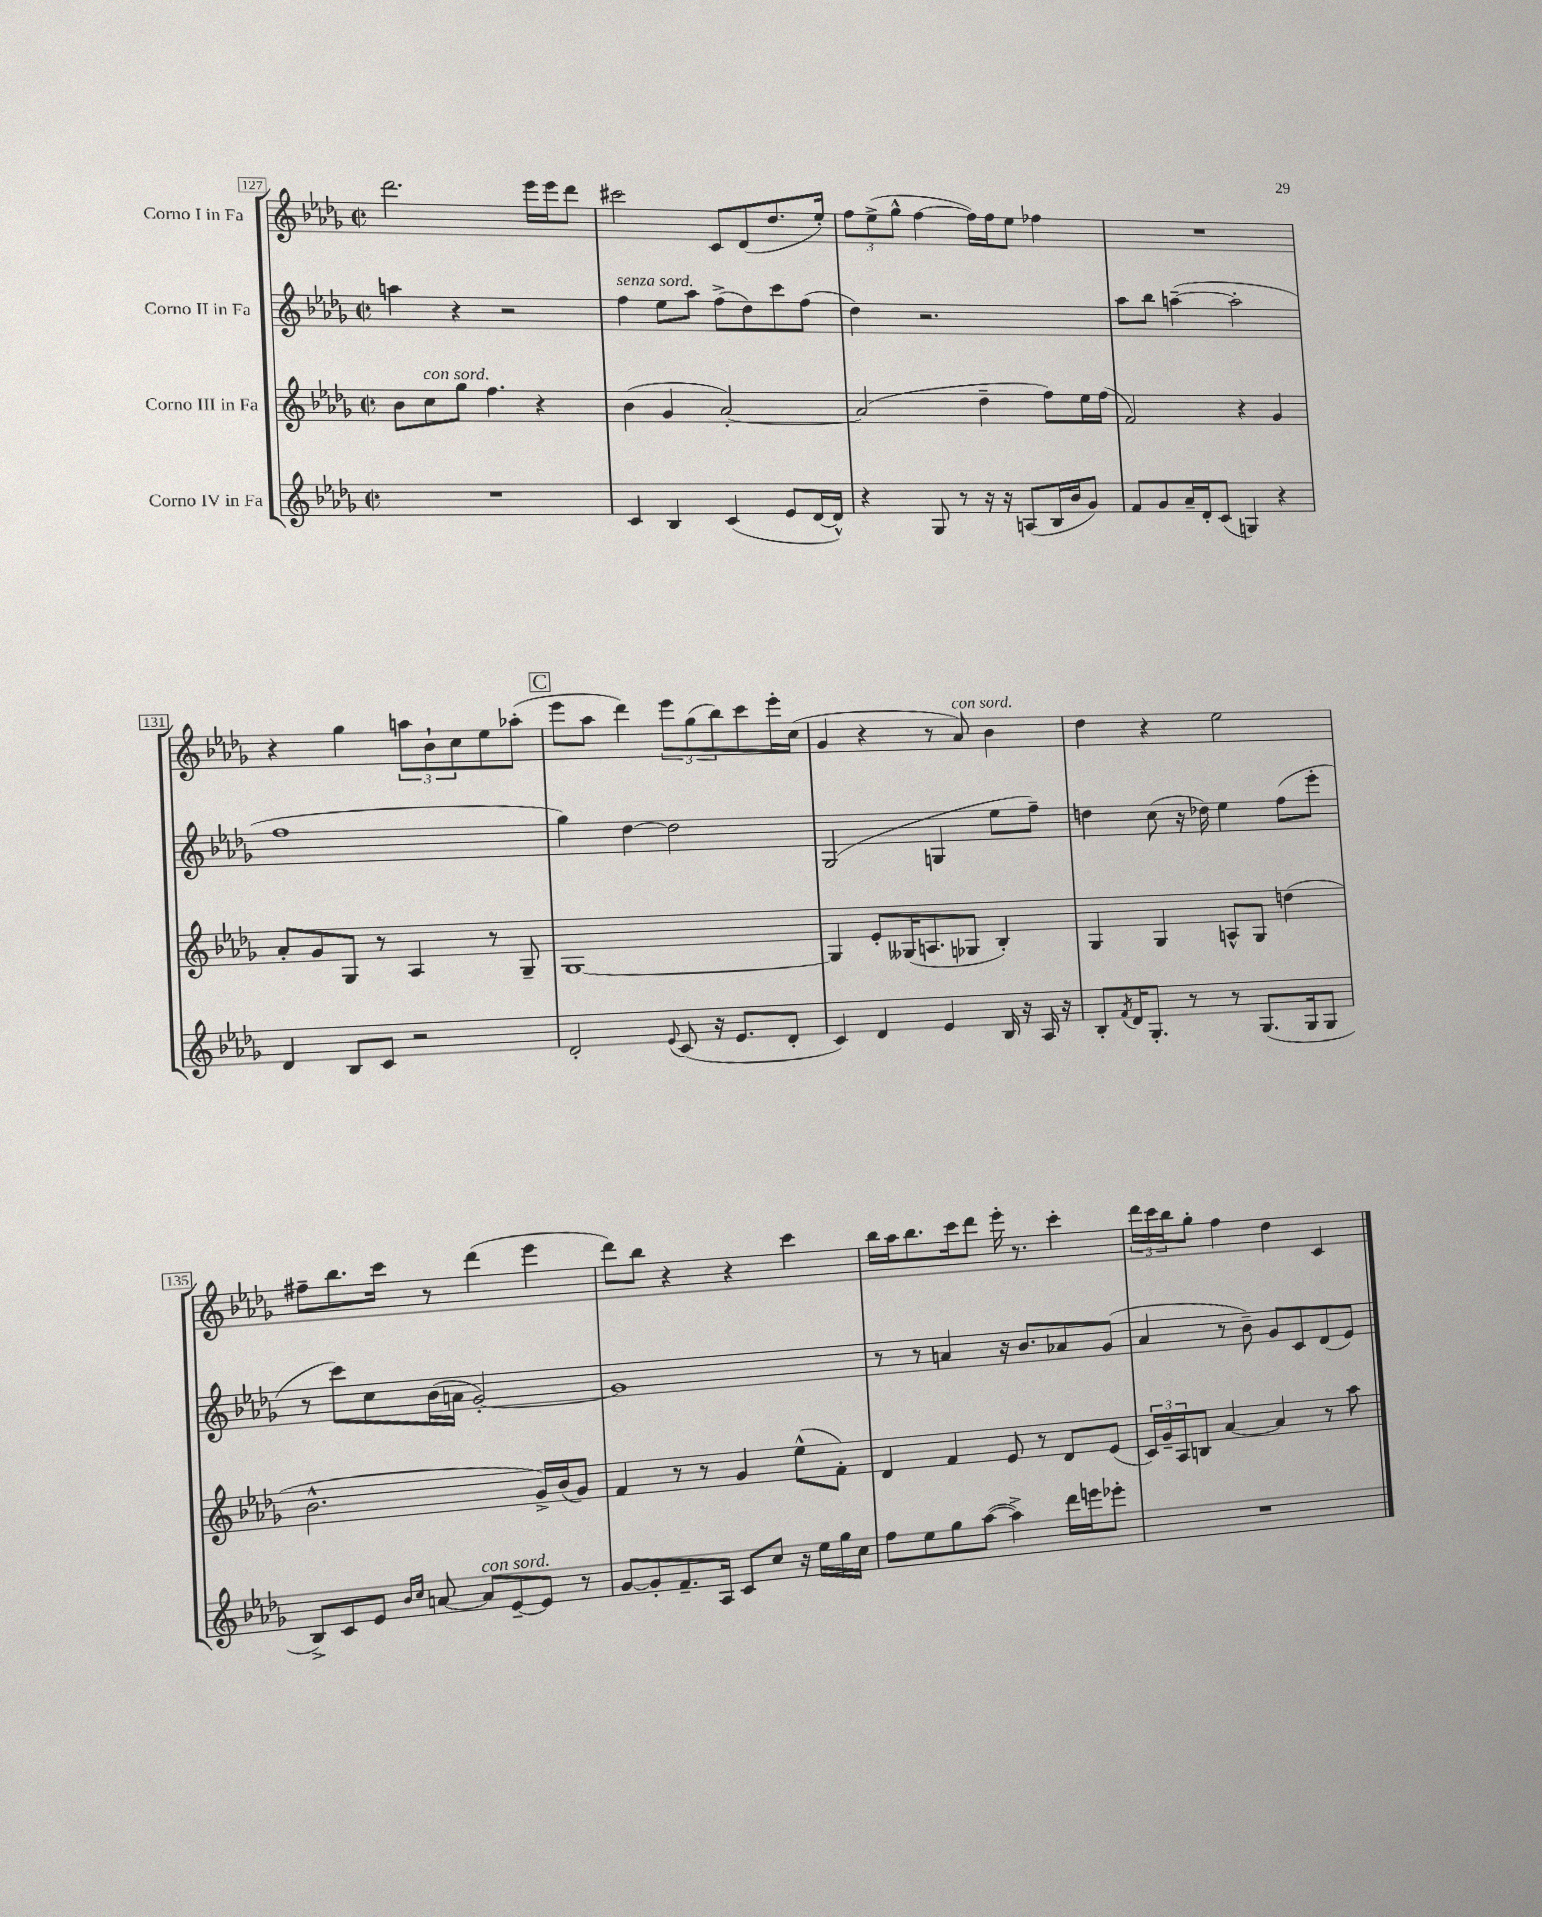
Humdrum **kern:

**kern	**kern	**kern	**kern
*staff4	*staff3	*staff2	*staff1
*clefG2	*clefG2	*clefG2	*clefG2
*k[b-e-a-d-g-]	*k[b-e-a-d-g-]	*k[b-e-a-d-g-]	*k[b-e-a-d-g-]
*M2/2	*M2/2	*M2/2	*M2/2
*met(c|)	*met(c|)	*met(c|)	*met(c|)
1r	8b-	4aa	2.ddd-
.	8cc	.	.
.	8gg-	4r	.
.	4.ff	.	.
.	.	2r	.
.	4r	.	16eee-
.	.	.	16eee-
.	.	.	8ddd-
=	=	=	=
4c	(4b-	4ff	2ccc#
4B-	4g-	8ee-	.
.	.	8aa-	.
(4c	[2a-')	(8ff^	8c
.	.	8dd-)	(8d-
8e-	.	8ccc	8.dd-
[16d-	.	(8ff	.
16d-^^])	.	.	16ee-')
=	=	=	=
4r	(2a-]	4dd-)	12ff
.	.	.	(12ee-^
.	.	.	12gg-^^
8G-	.	2.r	[4ff
8r	.	.	.
16r	4dd-~	.	16ff])
16r	.	.	16ff
(8A	.	.	8ee-
16B-	8ff)	.	4ff-
16b-	.	.	.
8g-)	16ee-	.	.
.	(16ff	.	.
=	=	=	=
8f	2f)	8aa-	1r
8g-	.	8bb-	.
16a-~	.	([4aa~	.
16d-'	.	.	.
(8c	.	.	.
4G)	4r	2aa']	.
4r	4g-	.	.
=	=	=	=
4d-	8a-'	1ff	4r
.	8g-	.	.
8B-	8G-	.	4gg-
8c	8r	.	.
2r	4A-	.	12aa
.	.	.	12b-`
.	.	.	12cc
.	8r	.	8ee-
.	8G-~	.	(8aa-'
=	=	=	=
2d-'	[1G-	4gg-)	8eee-
.	.	.	8aa-
.	.	[4dd-	4ddd-)
8qqe-	.	.	.
(8c	.	2dd-]	12eee-
.	.	.	(12gg-
16r	.	.	.
.	.	.	12bb-)
8.e-	.	.	.
.	.	.	8ccc
8d-'	.	.	16eee-'
.	.	.	(16cc
=	=	=	=
4c)	4G-]	(2G-	4g-
4d-	8e-'	.	4r
.	(16G--	.	.
.	8.A	.	.
4e-	.	4G	8r
.	8G-	.	8a-)
16B-	4B-')	8ee-	4b-
16r	.	.	.
16A-	.	8ff~)	.
16r	.	.	.
=	=	=	=
8B-'	4G-	4dd	4dd-
8qf	.	.	.
16d-	.	.	.
8.G-'	.	.	.
.	4G-	(8cc	4r
8r	.	16r	.
.	.	16dd-)	.
8r	8A^^	4ee-	2ee-
(8.G-	8G-	.	.
.	(4dd	(8ff	.
16G-	.	.	.
8G-	.	8eee-'	.
=	=	=	=
8B-^)	2.b-^^	8r	8ff#~
8c	.	8ccc)	8.bb-
8e-	.	8cc	.
.	.	.	16ccc
16qqb-	.	.	.
16qqcc	.	.	.
[8a	.	(16b-	8r
.	.	16a	.
8a]	.	[2g-')	(4ddd-
[8e-~	.	.	.
8e-]	16g-^)	.	4eee-
.	(16b-	.	.
8r	8g-)	.	.
=	=	=	=
[8g-	4f	1g-]	8ddd-)
8g-']	.	.	8bb-
8.f~	8r	.	4r
.	8r	.	.
16A-	.	.	.
8c	4g-	.	4r
8cc	.	.	.
16r	(8ee-^^	.	4ccc
16ee-	.	.	.
16gg-	8f')	.	.
16cc	.	.	.
=	=	=	=
8ff	4d-	8r	16bb-
.	.	.	16aa-
8ee-	.	8r	8.bb-
8gg-	4f	4a	.
.	.	.	16ccc
([8aa-	.	.	8ddd-
4aa-^])	8e-	16r	16eee-'
.	.	8.b-	8.r
.	8r	.	.
16ddd-	8d-	8a-	4ccc'
16eee	.	.	.
8eee-'	(8e-	(8g-	.
=	=	=	=
1r	24c)	4a-	24ddd-
.	24g-~	.	24ccc
.	24A-	.	24bb-
.	8B	.	8gg-'
.	[4a-	8r	4ff
.	.	8b-~)	.
.	4a-]	8g-	4dd-
.	.	8c	.
.	8r	(8d-	4c
.	8aa-	8e-)	.
==	==	==	==
*-	*-	*-	*-
